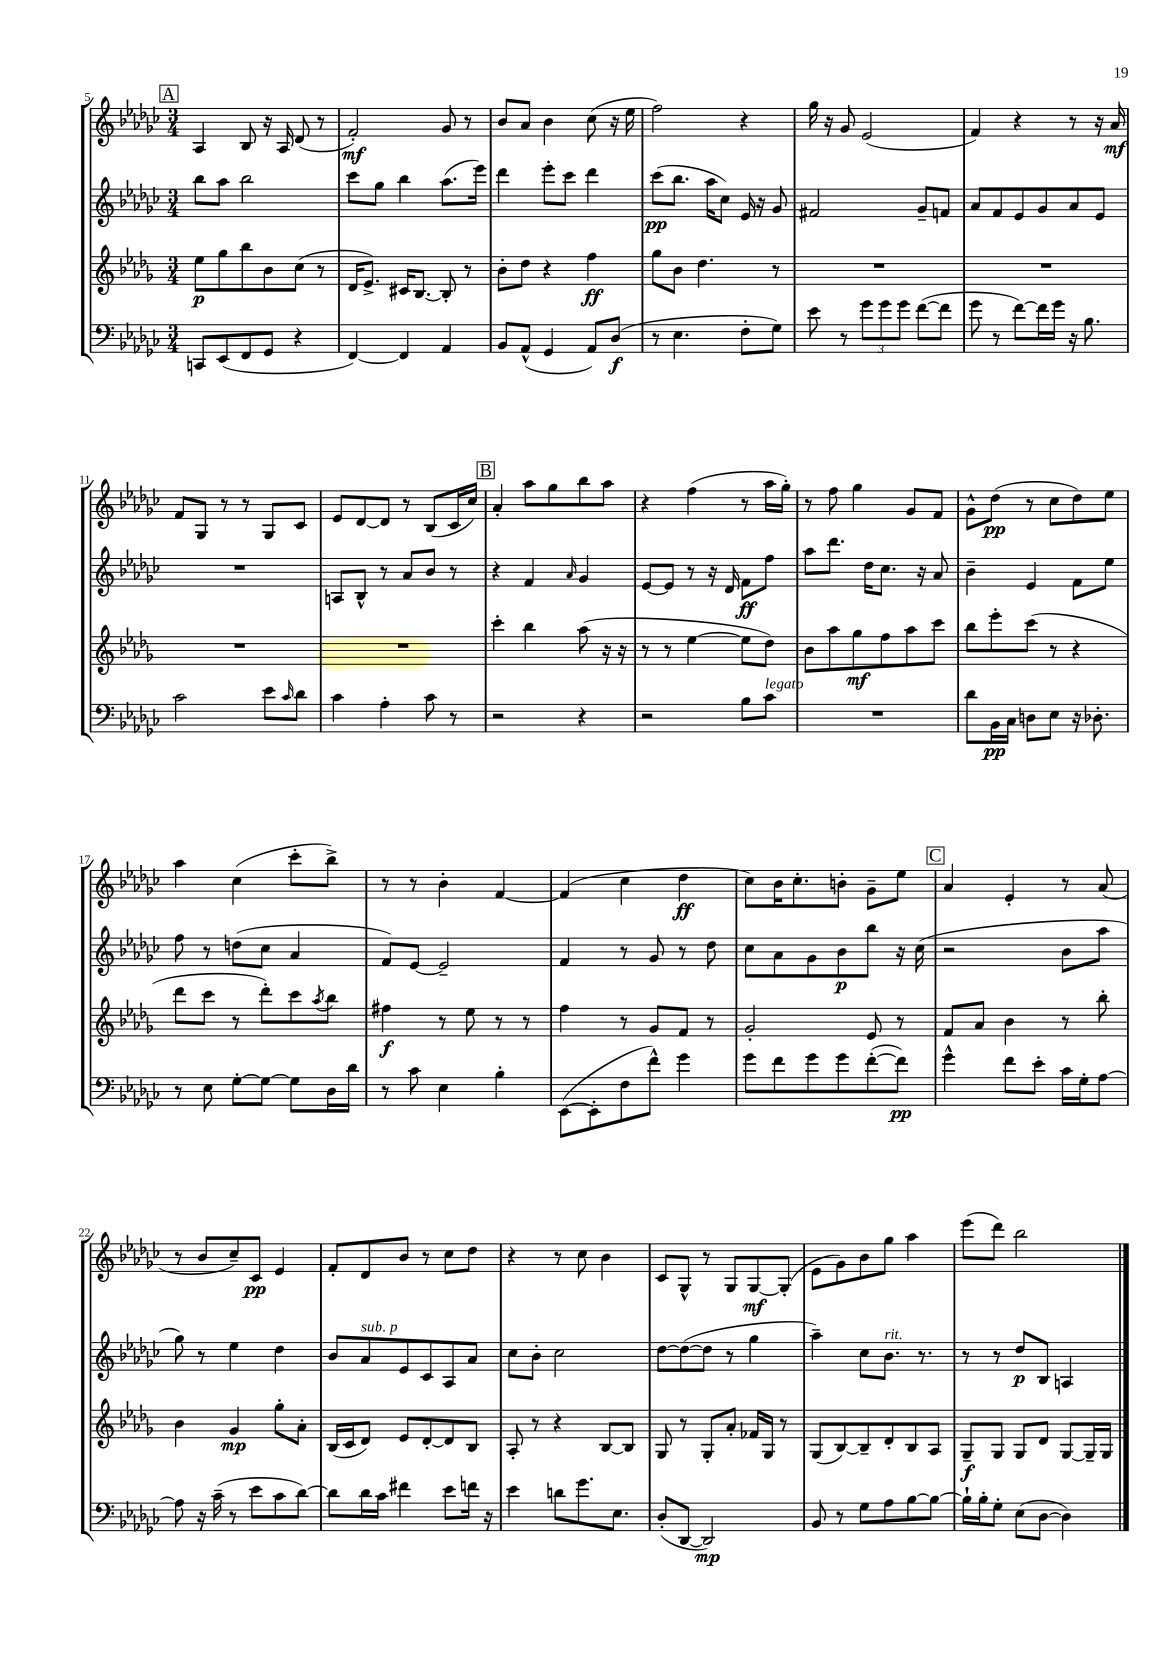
<<
\new StaffGroup <<
\new Staff = "s0" {
    \clef treble \key ges \major \numericTimeSignature \time 3/4
    \mark \markup { \box "A" } aes4 bes8 r16 aes16 des'8( r8 |
    f'2-.\mf) ges'8 r8 |
    bes'8 aes'8 bes'4 ces''8( r16 ees''16 |
    f''2) r4 |
    ges''16 r16 ges'8 ees'2( |
    f'4) r4 r8 r16 aes'16\mf |
    f'8 ges8 r8 r8 ges8 ces'8 |
    ees'8 des'8~ des'8 r8 bes8( ces'16 ces''16) |
    \mark \markup { \box "B" } aes'4-. aes''8 ges''8 bes''8 aes''8 |
    r4 f''4( r8 aes''16 ges''16-.) |
    r8 f''8 ges''4 ges'8 f'8 |
    ges'8-^ des''8\pp( r8 ces''8 des''8) ees''8 |
    aes''4 ces''4( ces'''8-. bes''8->) |
    r8 r8 bes'4-. f'4~ |
    f'4( ces''4 des''4\ff |
    ces''8) bes'16 ces''8.-. b'8-. ges'8-- ees''8 |
    \mark \markup { \box "C" } aes'4 ees'4-. r8 aes'8( |
    r8 bes'8 ces''8--) ces'8\pp ees'4 |
    f'8-. des'8 bes'8 r8 ces''8 des''8 |
    r4 r8 ces''8 bes'4 |
    ces'8 ges8-^ r8 ges8 ges8~\mf ges8-.( |
    ees'8 ges'8) bes'8 ges''8 aes''4 |
    ees'''8( des'''8) bes''2 \bar "|." |
}
\new Staff = "s1" {
    \clef treble \key ges \major \numericTimeSignature \time 3/4
    \mark \markup { \box "A" } bes''8 aes''8 bes''2 |
    ces'''8 ges''8 bes''4 aes''8.( ees'''16) |
    des'''4 ees'''8-. ces'''8 des'''4 |
    ces'''8\pp( bes''8. aes''16 ces''8) ees'16 r16 ges'8 |
    fis'2 ges'8-- f'8 |
    aes'8 f'8 ees'8 ges'8 aes'8 ees'8 |
    R2. |
    a8 bes8-^ r8 aes'8 bes'8 r8 |
    \mark \markup { \box "B" } r4 f'4 \grace { aes'16 } ges'4 |
    ees'8~ ees'8 r8 r16 des'16 f'8\ff f''8 |
    aes''8 des'''8. des''16 ces''8. r16 aes'8 |
    bes'4-- ees'4 f'8 ees''8 |
    f''8 r8 d''8( ces''8 aes'4 |
    f'8) ees'8~ ees'2-- |
    f'4 r8 ges'8 r8 des''8 |
    ces''8 aes'8 ges'8 bes'8\p bes''8 r16 ces''16( |
    \mark \markup { \box "C" } r2 bes'8 aes''8 |
    ges''8) r8 ees''4 des''4 |
    bes'8 aes'8^\markup { \italic "sub. p" } ees'8 ces'8 aes8 aes'8 |
    ces''8 bes'8-. ces''2 |
    des''8~ des''8~( des''8 r8 ges''4 |
    aes''4--) ces''8 bes'8.^\markup { \italic "rit." } r8. |
    r8 r8 des''8\p bes8 a4 \bar "|." |
}
\new Staff = "s2" {
    \clef treble \key des \major \numericTimeSignature \time 3/4
    \mark \markup { \box "A" } ees''8\p ges''8 bes''8 bes'8 c''8( r8 |
    des'16 ees'8.->) cis'16 bes8.~ bes8-. r8 |
    bes'8-. des''8 r4 f''4\ff |
    ges''8 bes'8 des''4. r8 |
    R2. |
    R2. |
    R2. |
    R2. |
    \mark \markup { \box "B" } c'''4-. bes''4 aes''8( r16 r16 |
    r8 r8 ees''4~ ees''8 des''8) |
    bes'8 aes''8 ges''8\mf f''8 aes''8 c'''8 |
    bes''8 ees'''8-. c'''8( r8 r4 |
    des'''8 c'''8 r8 des'''8-.) c'''8 \acciaccatura { aes''8 } bes''8 |
    fis''4\f r8 ees''8 r8 r8 |
    f''4 r8 ges'8 f'8 r8 |
    ges'2-. ees'8 r8 |
    \mark \markup { \box "C" } f'8 aes'8 bes'4 r8 bes''8-. |
    bes'4 ges'4\mp ges''8-. aes'8-. |
    bes16( c'16 des'8) ees'8 des'8~-. des'8 bes8 |
    aes8-. r8 r4 bes8~ bes8 |
    ges8 r8 ges8-. aes'8-. fes'16 ges16 r8 |
    ges8( bes8~) bes8-- des'8-. bes8 aes8 |
    ges8--\f ges8 ges8 des'8 ges8~ ges16-- ges16 \bar "|." |
}
\new Staff = "s3" {
    \clef bass \key ges \major \numericTimeSignature \time 3/4
    \mark \markup { \box "A" } c,8 ees,8( f,8 ges,8 r4 |
    f,4~) f,4 aes,4 |
    bes,8 aes,8-^( ges,4 aes,8) des8\f( |
    r8 ees4. f8-. ges8) |
    ees'8 r8 \tuplet 3/2 { ges'8 ges'8 ges'8 } f'8~( f'8 |
    ges'8 r8 f'8~) f'16 ges'16 r16 bes8. |
    ces'2 ees'8 \grace { ces'16 } des'8 |
    ces'4 aes4-. ces'8 r8 |
    \mark \markup { \box "B" } r2 r4 |
    r2 bes8 ces'8^\markup { \italic "legato" } |
    R2. |
    des'8 bes,16\pp ces16 d8 ees8 r16 des8.-. |
    r8 ees8 ges8~-. ges8~ ges8 des16 des'16 |
    r8 ces'8 ees4 bes4-. |
    ees,8~( ees,8-. f8 f'8-^) ges'4 |
    ges'8 f'8 ges'8 ges'8 f'8~-.( f'8\pp) |
    \mark \markup { \box "C" } ges'4-^ f'8 ees'8-. ces'16 ges16-. aes8~ |
    aes8 r16 ces'16--( r8 ees'8 ces'8 des'8~) |
    des'8 des'16 ces'16 fis'4 ees'8 f'16 r16 |
    ees'4 d'8 ges'8. ees8. |
    des8-.( des,8~ des,2\mp) |
    bes,8 r8 ges8 aes8 bes8~ bes8~ |
    bes16-! bes16-. ges8-. ees8( des8~ des4) \bar "|." |
}
>>
>>
\layout { \context { \Score currentBarNumber = #5 } }
